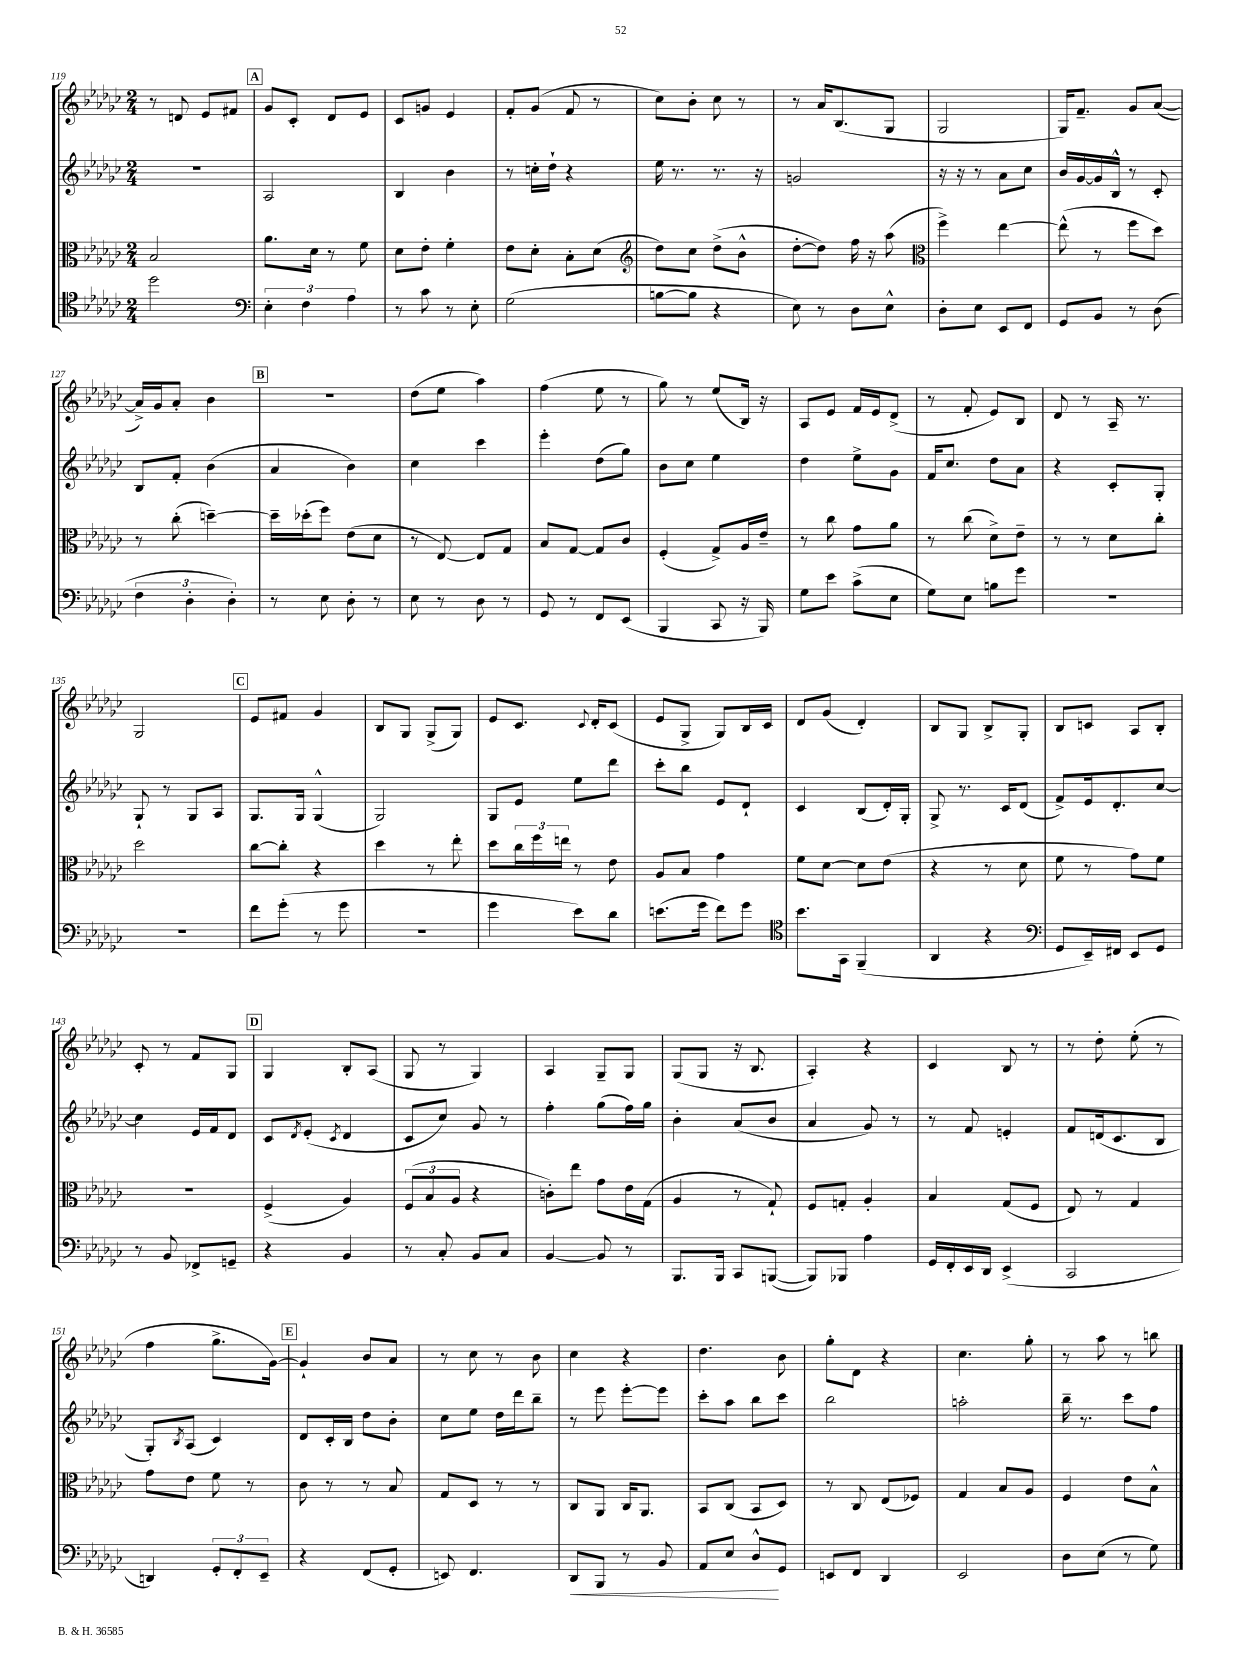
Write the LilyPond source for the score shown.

<<
\new StaffGroup <<
\new Staff = "s0" {
    \clef treble \key ges \major \numericTimeSignature \time 2/4
    r8 d'8 ees'8 fis'8 |
    \mark \markup { \box "A" } ges'8 ces'8-. des'8 ees'8 |
    ces'8 g'8 ees'4 |
    f'8-. ges'8( f'8 r8 |
    ces''8) bes'8-. ces''8 r8 |
    r8 aes'16 bes8.( ges8 |
    ges2 |
    ges16) f'8.-- ges'8 aes'8~( |
    aes'16->) ges'16 aes'8-. bes'4 |
    \mark \markup { \box "B" } R2 |
    des''8( ees''8 aes''4) |
    f''4( ees''8 r8 |
    ges''8) r8 ees''8( bes16) r16 |
    aes8 ees'8 f'16 ees'16 des'8->( |
    r8 f'8-. ees'8) bes8 |
    des'8 r8 aes16-- r8. |
    ges2 |
    \mark \markup { \box "C" } ees'8 fis'8 ges'4 |
    bes8 ges8 ges8->( ges8) |
    ees'8 ces'8. \appoggiatura { ces'8 } des'16-. ces'8( |
    ees'8 ges8-> ges8) bes16 ces'16 |
    des'8 ges'8( des'4-.) |
    bes8 ges8 bes8-> ges8-. |
    bes8 c'8 aes8 bes8-. |
    ces'8-. r8 f'8 ges8 |
    \mark \markup { \box "D" } ges4 bes8-. aes8( |
    ges8 r8 ges4) |
    aes4 ges8-- ges8 |
    ges8( ges8 r16 bes8. |
    aes4-.) r4 |
    ces'4 bes8 r8 |
    r8 des''8-. ees''8-.( r8 |
    f''4 ges''8.-> ges'16~) |
    \mark \markup { \box "E" } ges'4-! bes'8 aes'8 |
    r8 ces''8 r8 bes'8 |
    ces''4 r4 |
    des''4. bes'8 |
    ges''8-. des'8 r4 |
    ces''4. ges''8-. |
    r8 aes''8 r8 b''8 \bar "|." |
}
\new Staff = "s1" {
    \clef treble \key ges \major \numericTimeSignature \time 2/4
    R2 |
    \mark \markup { \box "A" } aes2 |
    bes4 bes'4 |
    r8 c''16-. des''16-! r4 |
    ees''16 r8. r8. r16 |
    g'2 |
    r16 r16 r8 aes'8 ces''8 |
    bes'16 ges'16~ ges'16 bes16-^ r8 ces'8-. |
    bes8 f'8-. bes'4( |
    \mark \markup { \box "B" } aes'4 bes'4) |
    ces''4 ces'''4 |
    ees'''4-. des''8( ges''8) |
    bes'8 ces''8 ees''4 |
    des''4 ees''8-> ges'8 |
    f'16 ces''8. des''8 aes'8 |
    r4 ces'8-. ges8-. |
    ges8-! r8 ges8 aes8 |
    \mark \markup { \box "C" } ges8. ges16 ges4-^( |
    ges2) |
    ges8 ees'8 ees''8 des'''8 |
    ces'''8-. bes''8 ees'8 des'8-! |
    ces'4 bes8( des'16-.) ges16-. |
    ges8-> r8. ces'16 des'8( |
    f'8->) ees'16 des'8.-. ces''8~ |
    ces''4 ees'16 f'16 des'8 |
    \mark \markup { \box "D" } ces'8 \acciaccatura { des'8 } ees'8-.( \acciaccatura { ces'8 } des'4 |
    ces'8 ces''8) ges'8 r8 |
    f''4-. ges''8( f''16) ges''16 |
    bes'4-. aes'8( bes'8 |
    aes'4 ges'8) r8 |
    r8 f'8 e'4-. |
    f'8 d'16( ces'8. bes8 |
    ges8-.) \acciaccatura { bes8 } aes8( ces'4) |
    \mark \markup { \box "E" } des'8 ces'16-. bes16 des''8 bes'8-. |
    ces''8 ees''8 des''16 des'''16 bes''8-- |
    r8 ees'''8 ees'''8~-. ees'''8 |
    ces'''8-. aes''8 bes''8 ces'''8 |
    bes''2 |
    a''2-. |
    bes''16-- r8. ces'''8 f''8 \bar "|." |
}
\new Staff = "s2" {
    \clef alto \key ges \major \numericTimeSignature \time 2/4
    bes2 |
    \mark \markup { \box "A" } aes'8. des'16 r8 f'8 |
    des'8 ees'8-. f'4-. |
    ees'8 des'8-. bes8-. des'8( |
    \clef treble des''8) ces''8 des''8->( bes'8-^ |
    des''8~-. des''8) f''16 r16 aes''8( |
    \clef alto f''4->) ees''4~ |
    ees''8-^( r8 f''8 des''8) |
    r8 ces''8-.( d''4~--) |
    \mark \markup { \box "B" } d''16-- des''16-.( f''8) ees'8( des'8 |
    r8 ees8~) ees8 ges8 |
    bes8 ges8~ ges8 ces'8 |
    f4-.( ges8->) aes16 ees'16-- |
    r8 ces''8 ges'8 aes'8 |
    r8 ces''8( des'8->) ees'8-- |
    r8 r8 des'8 ces''8-. |
    des''2 |
    \mark \markup { \box "C" } ces''8~ ces''8-. r4 |
    des''4 r8 ees''8-. |
    des''8 \tuplet 3/2 { ces''16 f''16 e''16 } r8 ees'8 |
    aes8 bes8 ges'4 |
    f'8 des'8~ des'8 ees'8( |
    r4 r8 des'8 |
    f'8 r8 ges'8) f'8 |
    r2 |
    \mark \markup { \box "D" } f4->( aes4) |
    \tuplet 3/2 { f8( bes8 aes8 } r4 |
    c'8-.) ees''8 ges'8 ees'16 ges16( |
    aes4 r8 ges8-!) |
    f8 g8-. aes4-. |
    bes4 ges8( f8 |
    ees8) r8 ges4 |
    ges'8 ees'8 f'8 r8 |
    \mark \markup { \box "E" } ces'8 r8 r8 bes8 |
    ges8 des8 r8 r8 |
    ces8 aes,8 ces16 aes,8. |
    bes,8 ces8( bes,8 des8) |
    r8 ces8 ees8( fes8) |
    ges4 bes8 aes8 |
    f4 ees'8 bes8-^ \bar "|." |
}
\new Staff = "s3" {
    \clef tenor \key ges \major \numericTimeSignature \time 2/4
    des''2 |
    \mark \markup { \box "A" } \clef bass \tuplet 3/2 { ees4-. f4 aes4 } |
    r8 ces'8 r8 ees8-. |
    ges2( |
    b8~ b8 r4 |
    ees8) r8 des8 ees8-^ |
    des8-. ees8 ees,8 f,8 |
    ges,8 bes,8 r8 des8( |
    \tuplet 3/2 { f4 des4-. des4-.) } |
    \mark \markup { \box "B" } r8 ees8 des8-. r8 |
    ees8 r8 des8 r8 |
    ges,8 r8 f,8 ees,8( |
    bes,,4 ces,8 r16 bes,,16) |
    ges8 ees'8 ces'8->( ees8 |
    ges8) ees8 b8 ges'8 |
    R2 |
    R2 |
    \mark \markup { \box "C" } f'8 ges'8-.( r8 ges'8 |
    r2 |
    ges'4 ees'8) des'8 |
    e'8.( ges'16 f'8) ges'8 |
    \clef tenor bes'8. ges,16 f,4--( |
    aes,4 r4 |
    \clef bass ges,8 ees,16--) fis,16 ees,8 ges,8 |
    r8 bes,8 fes,8-> g,8-- |
    \mark \markup { \box "D" } r4 bes,4 |
    r8 ces8-. bes,8 ces8 |
    bes,4~ bes,8 r8 |
    bes,,8. bes,,16 ces,8 b,,8~( |
    b,,8) bes,,8 aes4 |
    ges,16 f,16-. ees,16 des,16 ees,4->( |
    ces,2 |
    d,4) \tuplet 3/2 { ges,8-. f,8-. ees,8-- } |
    \mark \markup { \box "E" } r4 f,8( ges,8-. |
    e,8) f,4. |
    des,8\< bes,,8 r8 bes,8 |
    aes,8 ees8 des8-^\! ges,8 |
    e,8 f,8 des,4 |
    ees,2 |
    des8 ees8( r8 ges8) \bar "|." |
}
>>
>>
\layout { \context { \Score currentBarNumber = #119 } }
